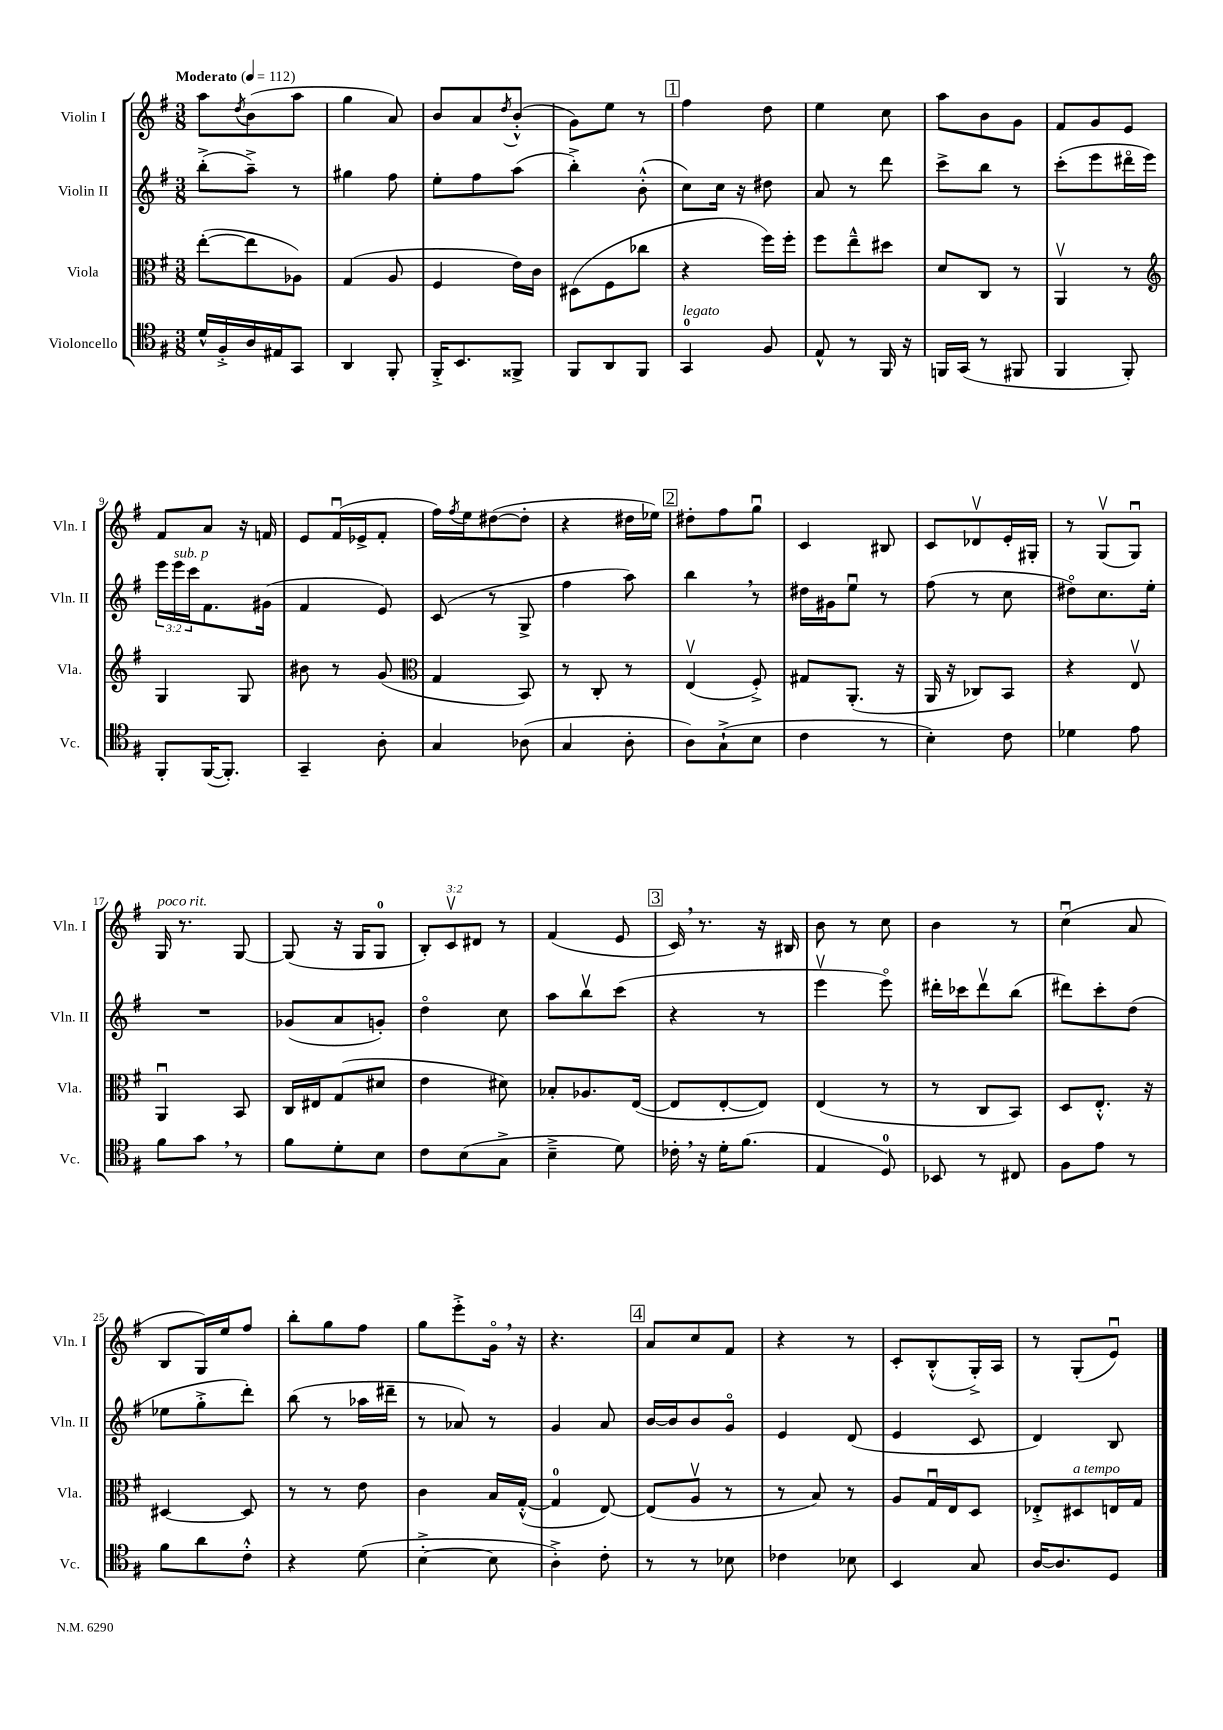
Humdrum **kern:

**kern	**kern	**kern	**kern
*part4	*part3	*part2	*part1
*staff4	*staff3	*staff2	*staff1
*I"Violoncello	*I"Viola	*I"Violin II	*I"Violin I
*I'Vc.	*I'Vla.	*I'Vln. II	*I'Vln. I
*clefC4	*clefC3	*clefG2	*clefG2
*k[f#]	*k[f#]	*k[f#]	*k[f#]
*M3/8	*M3/8	*M3/8	*M3/8
*MM112	*MM112	*MM112	*MM112
=1	=1	=1	=1
!	!	!	!LO:TX:a:B:t=Moderato
16d^^/LL	([8ee'\L	(8bb'^\L	8aa\L
16F#'^/	.	.	.
.	.	.	8qdd/
16A/	8ee\]	8aa~^\J)	(8b\
16E#X/J	.	.	.
8GG/J	8A-X\J)	8r	8aa\J
=2	=2	=2	=2
4AA/	(4G/	4gg#X\	4gg\
8FF#'/	8A/	8ff#\	8a/)
=3	=3	=3	=3
16FF#'^/KL	4F#/	8ee'\L	8b/L
8.BB/	.	.	.
.	.	8ff#\	8a/
.	.	.	8qdd/
8FF##X^/J	16e\LL)	(8aa\J	(8b'^^/J
.	16c\JJ	.	.
=4	=4	=4	=4
8FF#/L	(8D#X\L	4bb'^\)	8g\L)
8AA/	8F#\	.	8ee\J
8FF#/J	8cc-X\J	(8b'^^\	8r
!!LO:REH:place=s1:t=1
=5	=5	=5	=5
!LO:TX:a:i:t=legato	!	!	!
4GG/	4r	8cc\L)	4ff#\
.	.	16cc\Jk	.
.	.	16r	.
8F#/	16ff#\LL)	8dd#X\	8dd\
.	16ff#'\JJ	.	.
=6	=6	=6	=6
8E^^/	8ff#\L	8a/	4ee\
8r	8ee~^^\	8r	.
16FF#/	8dd#X\J	8ddd\	8cc\
16r	.	.	.
=7	=7	=7	=7
16FFn/LL	8d/L	8ccc^\L	8aa\L
(16GG/JJ	.	.	.
8r	8C/J	8bb\J	8b\
8FF#X/	8r	8r	8g\J
=8	=8	=8	=8
4FF#/	4AAv/	(8ccc'\L	8f#/L
.	.	8eee\	8g/
8FF#'/)	8r	16ddd#X\L	8e/J
.	.	16eee\JJ)	.
!!LO:LB:g=z
=9	=9	=9	=9
*	*clefG2	*	*
8FF#'/L	4G/	24eee\LL	8f#/L
!	!	!LO:TX:a:i:t=sub. p	!
.	.	24eee\	.
.	.	24ccc\J	.
([16FF#/K	.	8.f#\	8a/J
8.FF#'/J])	.	.	.
.	8G/	.	16r
.	.	(16g#X\Jk	16fn/
=10	=10	=10	=10
4GG~/	8b#X\	4f#/	8e/L
.	8r	.	(16f#u/L
.	.	.	16e-X^/J
8A'\	(8g/	8e/)	8f#'/J
=11	=11	=11	=11
*	*clefC3	*	*
4G/	4G/	(8c/	16ff#\LL)
.	.	.	8qff#/
.	.	.	16ee\J
.	.	8r	([8dd#X\
(8A-X\	8BB/)	8G^/	8dd#'\J]
=12	=12	=12	=12
4G/	8r	4ff#\	4r
.	8C'/	.	.
8A'\	8r	8aa\)	16dd#X\LL
.	.	.	16ee-X\JJ)
!!LO:REH:place=s1:t=2
=13	=13	=13	=13
8A\L)	(4Ev/	4bb,\	8dd#X'\L
(8G`^\	.	.	8ff#\
8B\J	8F#'^/)	8r	8ggu\J
=14	=14	=14	=14
4c\	8G#X/L	16dd#X\LL	4c/
.	.	16g#X\J	.
.	(8.AA'/J	8eeu\J	.
8r	.	8r	8B#X/
.	16r	.	.
=15	=15	=15	=15
4B'\)	16AA/	(8ff#\	8c/L
.	16r	.	.
.	8C-X/L)	8r	8d-Xv/
8c\	8BB/J	8cc\	16e'/L
.	.	.	16G#X'/JJ
=16	=16	=16	=16
4d-X\	4r	8dd#X\L)	8r
.	.	8.cc\	(8Gv/L
8e\	8Ev/	.	8Gu/J)
.	.	16ee'\Jk	.
!!LO:LB:g=z
=17	=17	=17	=17
!	!	!	!LO:TX:a:i:t=poco rit.
8f#\L	4AAu/	4.r	16G/
.	.	.	8.r
8g,\J	.	.	.
8r	8BB/	.	[8G/
=18	=18	=18	=18
8f#\L	16C/LL	(8g-X/L	(8G/]
.	16E#X/J	.	.
8d'\	(8G/	8a/	16r
.	.	.	16G/KL
8B\J	8d#X/J	8gn'/J)	8G/J
=19	=19	=19	=19
8c\L	4e\	4dd\	12B'/L)
.	.	.	12cv/
(8B\	.	.	.
.	.	.	12d#X/J
8G^\J	8d#X\)	8cc\	8r
=20	=20	=20	=20
4B~^\	8B-X'/L	8aa\L	(4f#/
.	8.A-X/	8bbv\	.
8d\)	.	(8ccc\J	8e/
.	([16E/Jk	.	.
!!LO:REH:place=s1:t=3
=21	=21	=21	=21
16c-X',\	8E/L]	4r	16c,/)
16r	.	.	8.r
16d'\KL	[8E'/	.	.
(8.f#\J	.	.	.
.	8E/J])	8r	16r
.	.	.	16B#X/
=22	=22	=22	=22
4E/	(4E/	4eeev\	8b\
.	.	.	8r
8D/)	8r	8eee\)	8cc\
=23	=23	=23	=23
8BB-X/	8r	16ddd#X'\LL	4b\
.	.	16ccc-X\J	.
8r	8C/L	8ddd#v\	.
8C#X/	8BB/J)	(8bb\J	8r
=24	=24	=24	=24
8F#\L	8D/L	8ddd#X\L)	(4ccu\
8e\J	8.E'^^/J	8ccc'\	.
8r	.	(8dd\J	8a/
.	16r	.	.
!!LO:LB:g=z
=25	=25	=25	=25
8f#\L	[4D#X/	8ee-X\L	8B/L
8a\	.	8gg'^\	16G/L)
.	.	.	16ee/J
8c'^^\J	8D#/]	8ddd'\J)	8ff#/J
=26	=26	=26	=26
4r	8r	(8bb\	8bb'\L
.	8r	8r	8gg\
(8d\	8e\	16aa-X\LL	8ff#\J
.	.	16ddd#X~\JJ	.
=27	=27	=27	=27
[4B'^\	4c\	8r	8gg\L
.	.	8a-X/)	8eee'^\
8B\]	16B/LL	8r	16g,\Jk
.	([16G'^^/JJ	.	16r
=28	=28	=28	=28
4A'^\)	4G/]	4g/	4.r
8c'\	[8E/)	8a/	.
!!LO:REH:place=s1:t=4
=29	=29	=29	=29
8r	(8E/L]	[16b/LL	8a/L
.	.	16b/J]	.
8r	8Av/J	8b/	8cc/
8B-X\	8r	8g/J	8f#/J
=30	=30	=30	=30
4c-X\	8r	4e/	4r
.	8B/)	.	.
8B-X\	8r	(8d/	8r
=31	=31	=31	=31
4BB/	8A/L	4e/	8c'/L
.	16Gu/L	.	(8B'^^/
.	16E/J	.	.
8G/	8D/J	8c/	16G'^/L)
.	.	.	16A/JJ
=32	=32	=32	=32
[16A/KL	8E-X'^/L	4d/)	8r
8.A/]	.	.	.
!	!LO:TX:a:i:t=a tempo	!	!
.	8D#X/	.	(8G'/L
8D/J	16En/L	8B/	8eu/J)
.	16G/JJ	.	.
==	==	==	==
*-	*-	*-	*-
